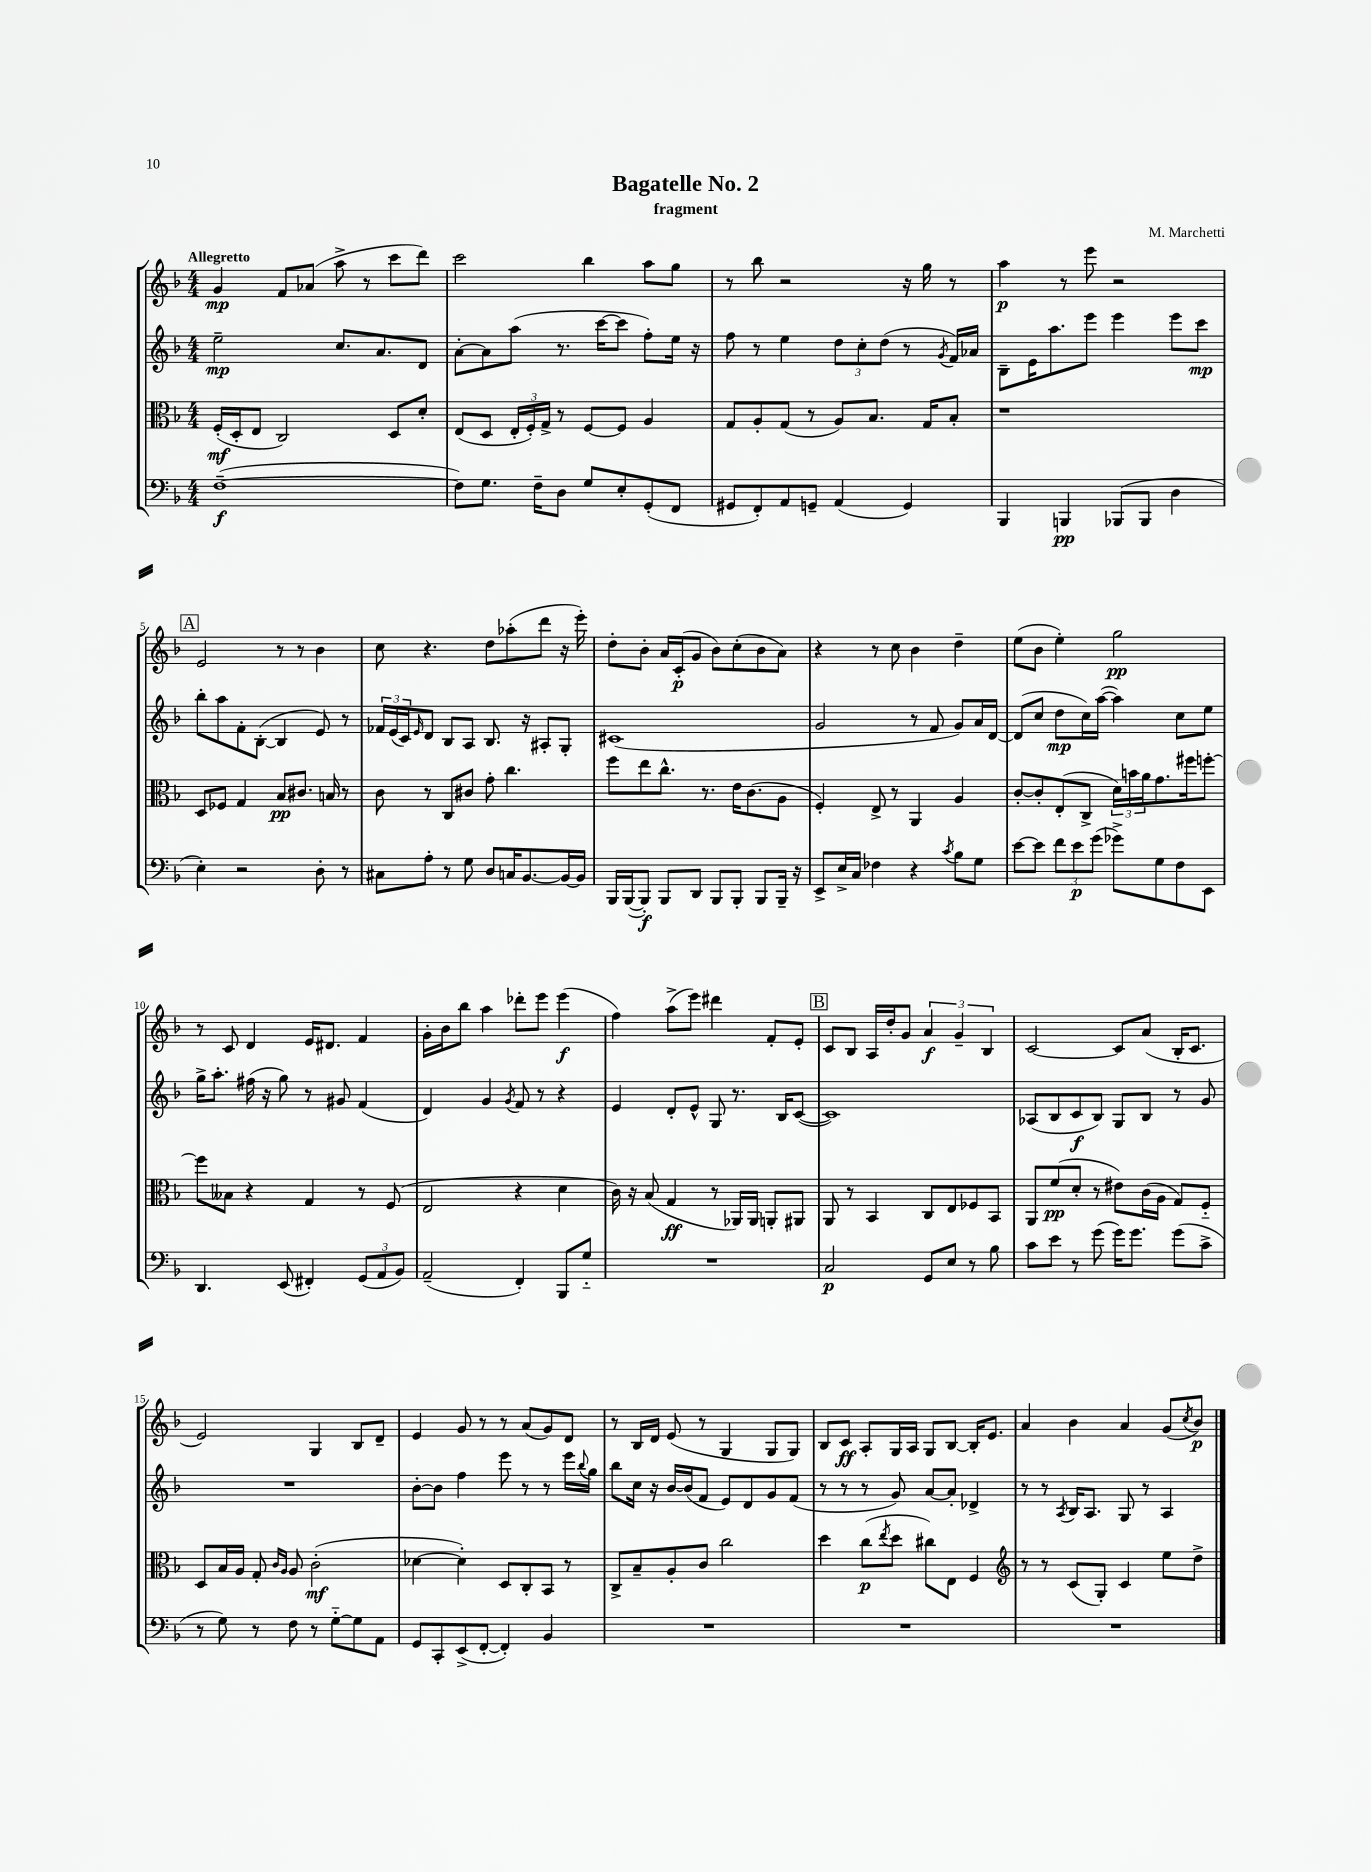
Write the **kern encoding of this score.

**kern	**kern	**kern	**kern
*staff4	*staff3	*staff2	*staff1
*clefF4	*clefC3	*clefG2	*clefG2
*k[b-]	*k[b-]	*k[b-]	*k[b-]
*M4/4	*M4/4	*M4/4	*M4/4
([1F~	(16F'/LL	2ee~\	4g/
.	16D'/J	.	.
.	8E/J	.	.
.	2C/)	.	8f/L
.	.	.	(8a-/J
.	.	8.cc/L	8aa^\
.	.	.	8r
.	.	8.a/	.
.	8D/L	.	8ccc\L
.	8d'/J	8d/J	8ddd\J)
=	=	=	=
8F\]L)	(8E/L	[8a'\L	2ccc\
8.G\J	8D/J	8a\]	.
.	24E'/LL	(8aa\J	.
.	24F'/)	.	.
16F~\LK	.	.	.
.	24G^/JJ	.	.
8D\J	8r	8.r	.
8G/L	[8F/L	.	4bb-\
.	.	[16ccc\LK	.
8E'/	8F/]J	8ccc\]J	.
(8GG'/	4A/	8ff'\L)	8aa\L
8FF/J	.	16ee\Jk	8gg\J
.	.	16r	.
=	=	=	=
8GG#/L	8G/L	8ff\	8r
8FF'/)	8A'/	8r	8bb-\
8AA/	(8G/J	4ee\	2r
8GG~/J	8r	.	.
(4AA/	8A/L)	12dd\L	.
.	.	12cc'\	.
.	8.B-/J	.	.
.	.	(12dd\J	.
4GG/)	.	8r	16r
.	16G/LK	.	16gg\
.	.	8qg/	.
.	8B-'/J	16f/LL)	8r
.	.	16a-/JJ	.
=	=	=	=
4BBB-/	1r	8B-~\L	4aa\
.	.	16e\K	.
.	.	8.aa\	.
4BBB/	.	.	8r
.	.	8eee\J	8eee\
(8BBB-/L	.	4eee\	2r
8BBB-/J	.	.	.
4D\	.	8eee\L	.
.	.	8ccc\J	.
=	=	=	=
4E'\)	8D/L	8bb-'\L	2e/
.	8F-/J	8aa\	.
2r	4G/	8f'\	.
.	.	([8B-'\J	.
.	8B-/L	4B-/]	8r
.	8.c#/J	.	8r
8D'\	.	8e/)	4b-\
.	16B/	.	.
8r	8r	8r	.
=	=	=	=
8C#\L	8c\	24f-/LL	8cc\
.	.	(24e/	.
.	.	24c/J)	.
.	.	16qqe/	.
8A'\J	8r	8d/J	4.r
8r	8C/L	8B-/L	.
8G\	8c#/J	8A/J	.
8D/L	8g'\	8.B-/	8dd\L
16C/K	4.cc\	.	(8aa-'\
[8.BB-/	.	16r	.
.	.	8A#'/L	8ddd\J
16BB-/_L	.	8G'/J	16r
16BB-/]JJ	.	.	16eee'\)
=	=	=	=
16BBB-/LL	8ff\L	(1c#	8dd'\L
([16BBB-/J	.	.	.
8BBB-'/]J)	8ee\	.	8b-'\J
8BBB-/L	8.cc^^\J	.	16a/LL
.	.	.	(16c'/J
8DD/J	.	.	8g/J
.	8.r	.	.
8BBB-/L	.	.	8b-\L)
8BBB-'/J	16e\LK	.	(8cc'\
.	(8.c\	.	.
8BBB-/L	.	.	8b-\
16BBB-~/Jk	8A\J	.	8a\J)
16r	.	.	.
=	=	=	=
8EE^/L	4F'/)	2g/	4r
16E^/L	.	.	.
16C/JJ	.	.	.
4F-\	8E^/	.	8r
.	8r	.	8cc\
4r	4AA/	8r	4b-\
.	.	8f/	.
8qc/	.	.	.
8B-\L	4A/	8g/L)	4dd~\
8G\J	.	16a/L	.
.	.	[16d/JJ	.
=	=	=	=
[8e\L	[8c'/L	(8d/]L	(8ee\L
8e\]J	8c'/]	8cc/J	8b-\J
12f\L	(8E'/	8dd\L	4ee'\)
12e\	.	.	.
.	8C^/J	16cc\L)	.
(12g\J	.	.	.
.	.	([16aa\JJ	.
8g-^\L)	24d\LL)	4aa\])	2gg\
.	24b\	.	.
.	24a\J	.	.
8G\	8.g\	.	.
8F\	.	8cc\L	.
.	16ff#\k	.	.
8EE\J	[8ff'\J	8ee\J	.
=	=	=	=
4.DD/	8ff\]L	16gg^\LK	8r
.	.	8.aa'\J	.
.	8B--\J	.	8c/
.	4r	(16ff#\	4d/
.	.	16r	.
(8EE/	.	8gg\)	.
4FF#'/)	4G/	8r	16e/LK
.	.	.	8.d#/J
.	.	8g#/	.
(12GG/L	8r	(4f/	4f/
12AA/	.	.	.
.	(8F/	.	.
12BB-/J)	.	.	.
=	=	=	=
(2AA~/	2E/	4d/)	16g'\LL
.	.	.	16b-\J
.	.	.	8bb-\J
.	.	4g/	4aa\
.	.	8qg/	.
4FF'/)	4r	8f/	8ddd-'\L
.	.	8r	8eee\J
8BBB-/L	4d\	4r	(4eee\
8G'~/J	.	.	.
=	=	=	=
1r	16c\)	4e/	4ff\)
.	16r	.	.
.	(8B-/	.	.
.	4G/	8d'/L	(8aa^\L
.	.	8e^^/J	8eee\J)
.	8r	8G/	4ddd#\
.	16AA-/LL)	8.r	.
.	16AA-/JJ	.	.
.	8AA'/L	.	8f'/L
.	.	16B-/LK	.
.	8AA#/J	([8c/J	8e'/J
=	=	=	=
2C/	8AA/	1c])	8c/L
.	8r	.	8B-/J
.	4BB-/	.	16A/LL
.	.	.	16dd'/J
.	.	.	8g/J
8GG/L	8C/L	.	6a/
8E/J	8E/	.	.
.	.	.	6g~/
8r	8F-/	.	.
.	.	.	6B-/
8B-\	8BB-/J	.	.
=	=	=	=
8c\L	8AA/L	(8A-/L	[2c/
8e\J	(8f/	8B-/	.
8r	8d'/J	8c/	.
(8g\	8r	8B-/J)	.
16g\LK)	8e#\L)	8G/L	8c/]L
8.g\J	.	.	.
.	(16c\L	8B-/J	(8a/J
.	16A\JJ	.	.
(8g\L	8G/L)	8r	16B-'/LK
.	.	.	8.c/J
8c^\J	8F'~/J	8g/	.
=	=	=	=
8r	8D/L	1r	2e/)
8G\)	16B-/L	.	.
.	16A/JJ	.	.
8r	8G'/	.	.
.	16qqc/LL	.	.
.	16qqA/JJ	.	.
8F\	8A/	.	.
8r	(2c'\	.	4G/
[8G'~\L	.	.	.
8G\]	.	.	8B-/L
8AA\J	.	.	8d~/J
=	=	=	=
8GG/L	[4d-\	[8b-'\L	4e/
8CC'/	.	8b-\]J	.
(8EE^/	4d-'\])	4ff\	8g/
[8FF'/J	.	.	8r
4FF'/])	8D/L	8eee\	8r
.	8C'/	8r	(8a/L
4BB-/	8BB-/J	8r	8g/)
.	8r	16eee\LL	8d/J
.	.	8qqbb-/	.
.	.	16gg\JJ	.
=	=	=	=
1r	8C^/L	8bb-\L	8r
.	8B-~/	16cc\Jk	16B-/LL
.	.	16r	16d/JJ
.	8A'/	[16b-/LL	(8e/
.	.	(16b-/]J	.
.	8c/J	8f/J	8r
.	2cc\	8e/L)	4G/
.	.	8d/	.
.	.	8g/	8G/L
.	.	(8f/J	8G/J)
=	=	=	=
1r	4dd\	8r	8B-/L
.	.	8r	8c/J
.	(8cc\L	8r	8A'/L
.	8qee/	.	.
.	8dd\J	8g/)	16G/L
.	.	.	16A/JJ
.	8cc#\L)	[8a/L	8G/L
.	8E\J	8a'/]J	[8B-/J
.	4F/	4d-^/	16B-'/]LK
.	.	.	8.e/J
=	=	=	=
*	*clefG2	*	*
1r	8r	8r	4a/
.	8r	8r	.
.	.	8qA/	.
.	(8c/L	16B-/LK	4b-\
.	.	8.A/J	.
.	8G'/J)	.	.
.	4c/	8G/	4a/
.	.	8r	.
.	8ee\L	4A/	(8g/L
.	.	.	8qcc/
.	8dd^\J	.	8b-/J)
==	==	==	==
*-	*-	*-	*-
